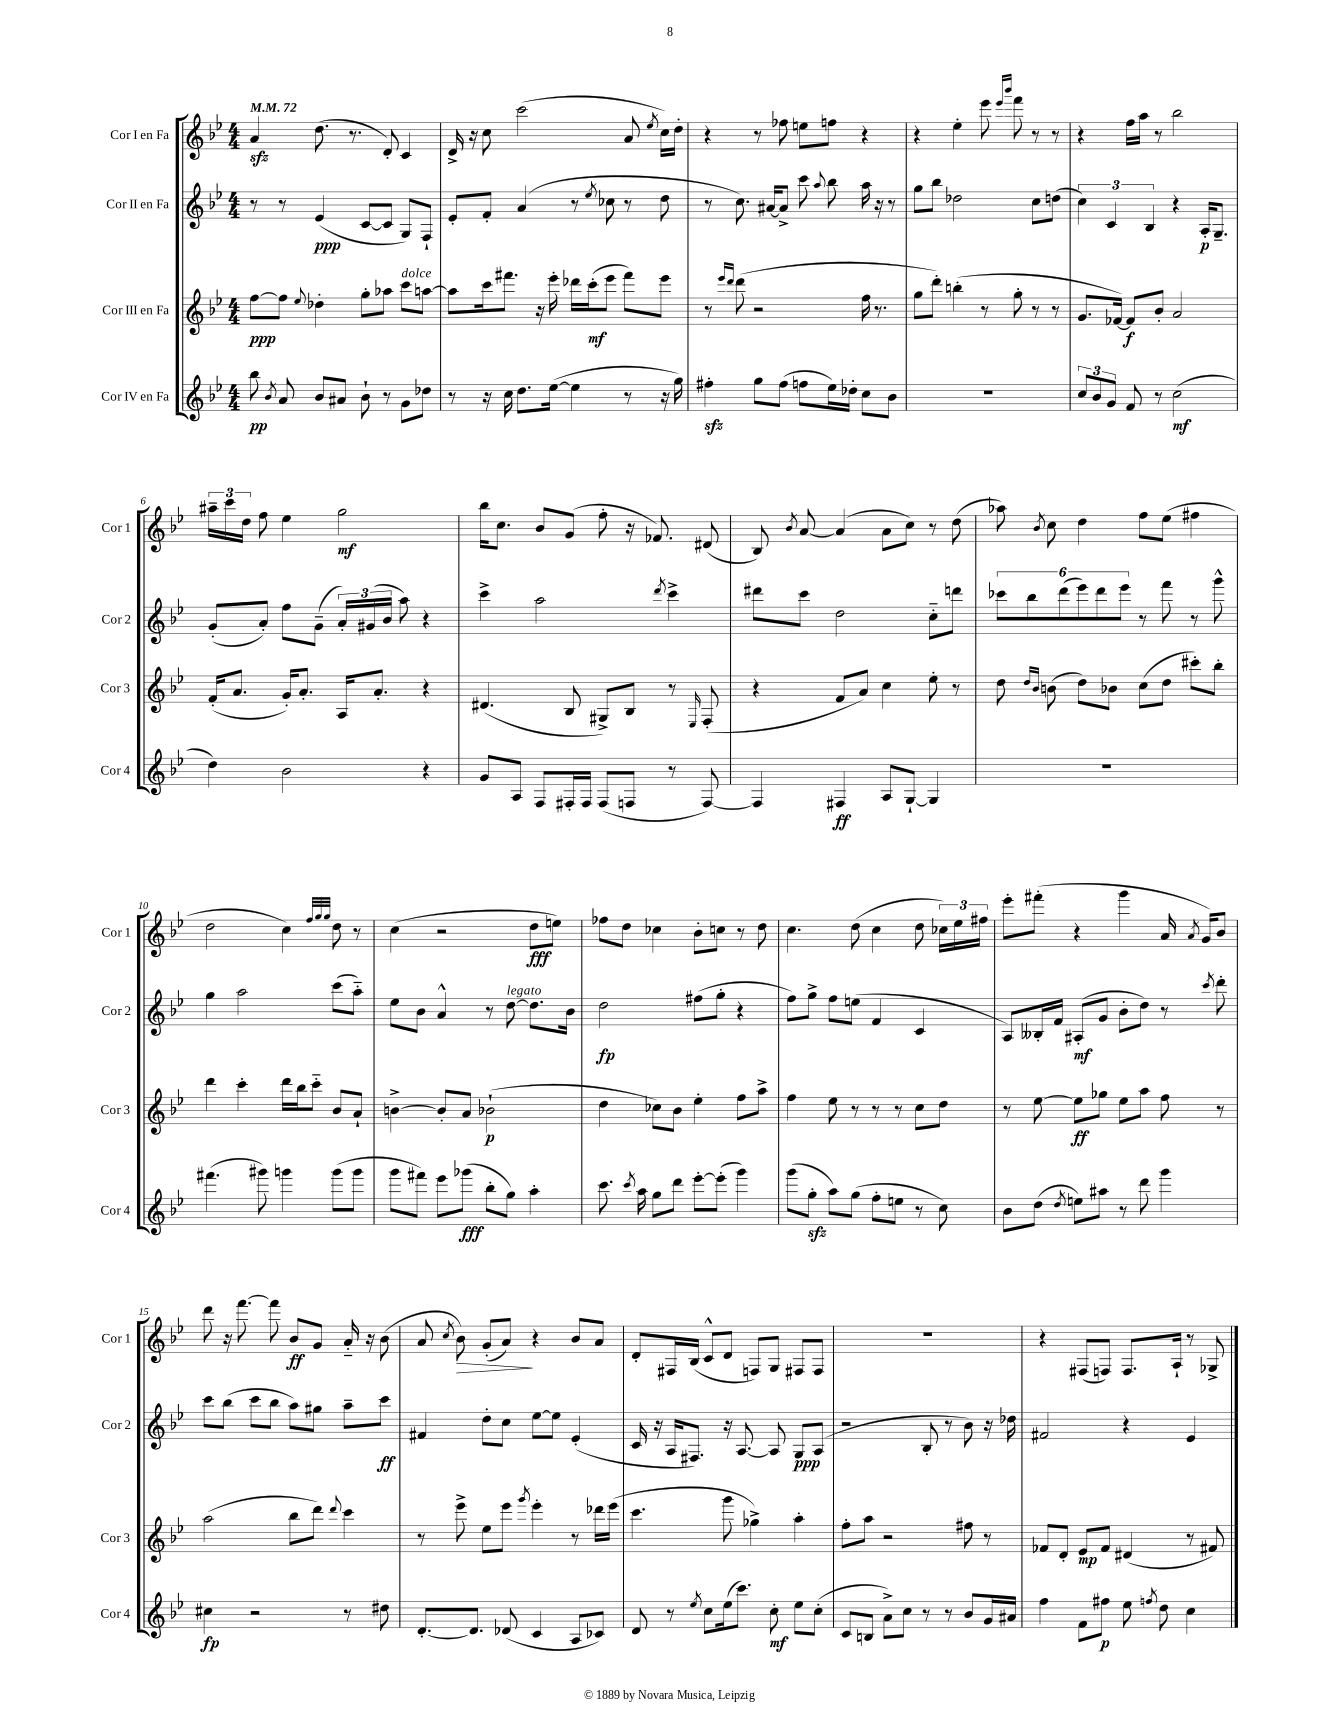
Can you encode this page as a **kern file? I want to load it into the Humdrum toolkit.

**kern	**dynam	**kern	**dynam	**kern	**dynam	**kern	**dynam
*part4	*part4	*part3	*part3	*part2	*part2	*part1	*part1
*staff4	*staff4	*staff3	*staff3	*staff2	*staff2	*staff1	*staff1
*I"Cor IV en Fa	*	*I"Cor III en Fa	*	*I"Cor II en Fa	*	*I"Cor I en Fa	*
*I'Cor 4	*	*I'Cor 3	*	*I'Cor 2	*	*I'Cor 1	*
*clefG2	*	*clefG2	*	*clefG2	*	*clefG2	*
*k[b-e-]	*	*k[b-e-]	*	*k[b-e-]	*	*k[b-e-]	*
*M4/4	*	*M4/4	*	*M4/4	*	*M4/4	*
*MM72	*	*MM72	*	*MM72	*	*MM72	*
=1	=1	=1	=1	=1	=1	=1	=1
8bb-\	pp	[8ff\L	ppp	8r	.	4azz/	.
8qb-/	.	.	.	.	.	.	.
8a/	.	8ff\J]	.	8r	.	.	.
.	.	8qqee-/	.	.	.	.	.
8b-/L	.	4dd-X'\	.	(4e-/	ppp	(8.dd\	.
8a#X/J	.	.	.	.	.	.	.
.	.	.	.	.	.	8.r	.
8b-`\	.	8gg'\L	.	[8c/L	.	.	.
8r	.	8aa-X\J	.	8c/J]	.	8d'/)	.
!	!	!LO:TX:a:i:t=dolce	!	!	!	!	!
8g\L	.	8ccc\L	.	8G/L)	.	4c/	.
8dd-X\J	.	[8aan\J	.	8F`/J	.	.	.
=2	=2	=2	=2	=2	=2	=2	=2
8r	.	8aa\L]	.	8e-'/L	.	16d^/	.
.	.	.	.	.	.	16r	.
16r	.	16ccc\k	.	8f'/J	.	8cc\	.
16cc\	.	8.fff#X\J	.	.	.	.	.
8.dd\L	.	.	.	(4a/	.	(2ccc\	.
.	.	16r	.	.	.	.	.
([16ee-\Jk	.	16eee-'\	.	.	.	.	.
4ee-\]	.	16ddd-X\LL	.	8r	.	.	.
.	.	(16ccc'\J	mf	.	.	.	.
.	.	.	.	8qee-/	.	.	.
.	.	8eee-\J	.	8cc-X\	.	.	.
8r	.	8fff#\L)	.	8r	.	8a/	.
.	.	.	.	.	.	8qee-/	.
16r	.	8eee-\J	.	8dd\	.	16cc\LL)	.
16gg\)	.	.	.	.	.	16dd'\JJ	.
=3	=3	=3	=3	=3	=3	=3	=3
4ff#Xzz'\	.	8r	.	8r	.	4r	.
.	.	16qqeee-/LL	.	.	.	.	.
.	.	16qqddd/JJ	.	.	.	.	.
.	.	(8ddd\	.	8.cc\)	.	.	.
8gg\L	.	2r	.	.	.	8r	.
.	.	.	.	[16a#X/KL	.	.	.
(8ff#\J	.	.	.	8a#^/J]	.	8ff-X\	.
8ffn\L	.	.	.	8ccc\	.	8een\L	.
.	.	.	.	8qqaa/	.	.	.
16ee-\L)	.	.	.	8bb-\	.	8ffn\J	.
16dd-X'\JJ	.	.	.	.	.	.	.
8cc\L	.	16ff\	.	16aa\	.	4r	.
.	.	8.r	.	16r	.	.	.
8b-\J	.	.	.	8r	.	.	.
=4	=4	=4	=4	=4	=4	=4	=4
1r	.	8gg\L	.	8gg\L	.	4r	.
.	.	8ddd'\J)	.	8bb-\J	.	.	.
.	.	(4bbn'\	.	2dd-X\	.	4ee-'\	.
.	.	8r	.	.	.	8eee-\	.
.	.	.	.	.	.	16qqeee-/LL	.
.	.	.	.	.	.	16qqbbb-/JJ	.
.	.	8gg'\	.	.	.	8fff\	.
.	.	8r	.	8cc\L	.	8r	.
.	.	8r	.	(8ddn\J	.	8r	.
=5	=5	=5	=5	=5	=5	=5	=5
12cc/L	.	8.g/L	.	6cc\)	.	4r	.
12b-/	.	.	.	.	.	.	.
12g/J	.	.	.	6c/	.	.	.
.	.	[16f-X/Jk)	.	.	.	.	.
8f/	.	8f-/L]	f	.	.	16ff\LL	.
.	.	.	.	.	.	16aa\JJ	.
.	.	.	.	6B-/	.	.	.
8r	.	8b-'/J	.	.	.	8r	.
(2cc\	mf	2a/	.	4r	.	2bb-\	.
.	.	.	.	16A'/KL	p	.	.
.	.	.	.	8.G~/J	.	.	.
!!LO:LB:g=z
=6	=6	=6	=6	=6	=6	=6	=6
4dd\)	.	(16f'/KL	.	(8g'/L	.	24aa#X~\LL	.
.	.	.	.	.	.	24ccc\	.
.	.	8.a/J	.	.	.	.	.
.	.	.	.	.	.	24dd\JJ	.
.	.	.	.	8a'/J)	.	8ff\	.
2b-\	.	16g'/KL)	.	8ff\L	.	4ee-\	.
.	.	8.a'/J	.	.	.	.	.
.	.	.	.	(8g~\J	.	.	.
.	.	16A/KL	.	24a'/LL)	.	2gg\	mf
.	.	.	.	(24g#X/	.	.	.
.	.	8.a'/J	.	.	.	.	.
.	.	.	.	24b-/JJ	.	.	.
.	.	.	.	8aa\)	.	.	.
4r	.	4r	.	4r	.	.	.
=7	=7	=7	=7	=7	=7	=7	=7
8g/L	.	(4.d#X/	.	4ccc^\	.	16bb-\KL	.
.	.	.	.	.	.	8.cc\J	.
8A/J	.	.	.	.	.	.	.
8F/L	.	.	.	2aa\	.	8b-/L	.
16F#X'/L	.	8B-/	.	.	.	(8g/J	.
16F#/JJ	.	.	.	.	.	.	.
(8F#/L	.	8G#X^/L)	.	.	.	8ff'\	.
8Fn/J	.	8B-/J	.	.	.	16r	.
.	.	.	.	.	.	8.f-X/)	.
.	.	.	.	8qddd/	.	.	.
8r	.	8r	.	4ccc^\	.	.	.
.	.	16qqE-/	.	.	.	.	.
[8F/)	.	(8F'/	.	.	.	(8d#X/	.
=8	=8	=8	=8	=8	=8	=8	=8
4F/]	.	4r	.	8ddd#X\L	.	8B-/)	.
.	.	.	.	.	.	8qb-/	.
.	.	.	.	8ccc\J	.	[8a/	.
4F#X/	ff	8f/L	.	2dd\	.	(4a/]	.
.	.	8a/J)	.	.	.	.	.
8A/L	.	4cc\	.	.	.	8a\L	.
[8G`/J	.	.	.	.	.	8cc\J)	.
4G/]	.	8ee-'\	.	8cc\L	.	8r	.
.	.	8r	.	8dddn\J	.	(8dd\	.
=9	=9	=9	=9	=9	=9	=9	=9
1r	.	8dd\	.	12ccc-X\L	.	8aa-X\)	.
.	.	.	.	12bb-\	.	.	.
.	.	16qqdd/LL	.	.	.	.	.
.	.	16qqb-/JJ	.	.	.	8qb-/	.
.	.	(8bn\	.	.	.	8cc\	.
.	.	.	.	(12ddd\	.	.	.
.	.	8dd\L)	.	12eee-\)	.	4dd\	.
.	.	.	.	12ddd\	.	.	.
.	.	8b-X\J	.	.	.	.	.
.	.	.	.	12eee-\J	.	.	.
.	.	(8cc\L	.	8r	.	8ff\L	.
.	.	8dd\J	.	8fff\	.	(8ee-\J	.
.	.	8ccc#X'\L)	.	8r	.	4ff#X\	.
.	.	8bb-'\J	.	8ggg^^\	.	.	.
!!LO:LB:g=z
=10	=10	=10	=10	=10	=10	=10	=10
(4.fff#X\	.	4ddd\	.	4gg\	.	2dd\	.
.	.	4ccc'\	.	2aa\	.	.	.
8ggg#X\)	.	.	.	.	.	.	.
4gggn\	.	16ddd\LL	.	.	.	4cc\)	.
.	.	16bb-\J	.	.	.	.	.
.	.	8ccc\J	.	.	.	.	.
.	.	.	.	.	.	32qqff/LLL	.
.	.	.	.	.	.	32qqgg/	.
.	.	.	.	.	.	32qqgg/JJJ	.
(8ggg\L	.	8b-/L	.	(8ccc\L	.	8dd\	.
8ggg\J	.	8a`/J	.	8aa\J)	.	8r	.
=11	=11	=11	=11	=11	=11	=11	=11
8ggg\L	.	[4bn^\	.	8ee-\L	.	(4cc\	.
8fff#X\J)	.	.	.	8b-\J	.	.	.
8eee-\L	.	8b'/L]	.	4a^^/	.	2r	.
(8ggg-X\J	fff	8a/J	.	.	.	.	.
8bb-'\L	.	(2b-X`\	p	8r	.	.	.
!	!	!	!	!LO:TX:a:i:t=legato	!	!	!
8gg\J)	.	.	.	[8dd\	.	.	.
4aa'\	.	.	.	8.dd\L]	.	8dd\L	fff
.	.	.	.	.	.	8een\J)	.
.	.	.	.	16b-\Jk	.	.	.
=12	=12	=12	=12	=12	=12	=12	=12
8.ccc\	.	4dd\	.	2dd\	fp	8ff-X\L	.
.	.	.	.	.	.	8dd\J	.
8qccc/	.	.	.	.	.	.	.
16aa\	.	.	.	.	.	.	.
8gg\L	.	8cc-X\L)	.	.	.	4cc-X\	.
8ddd\J	.	8b-\J	.	.	.	.	.
[8eee-'\L	.	4ee-'\	.	(8ff#X\L	.	8b-'\L	.
(8eee-'\J]	.	.	.	8gg'\J	.	8ccn\J	.
4ggg\)	.	8ff\L	.	4r	.	8r	.
.	.	8aa^\J	.	.	.	8dd\	.
=13	=13	=13	=13	=13	=13	=13	=13
(8ggg\L	.	4ff\	.	8ff\L)	.	4.cc\	.
8ggzz'\J	.	.	.	8gg^\J	.	.	.
8aa\L)	.	8ee-\	.	8ff\L	.	.	.
(8gg\J	.	8r	.	(8een\J	.	(8dd\	.
8ff'\L	.	8r	.	4f/	.	4cc\	.
8een\J	.	8r	.	.	.	.	.
8r	.	8cc\L	.	4c/	.	8dd\	.
8cc\)	.	8dd\J	.	.	.	24cc-X\LL)	.
.	.	.	.	.	.	24ee-\	.
.	.	.	.	.	.	24ff#X\JJ	.
=14	=14	=14	=14	=14	=14	=14	=14
8b-\L	.	8r	.	8A/L)	.	8eee-'\L	.
(8dd\J	.	[8ee-\	.	16B--X'/L	.	(8fff#X'\J	.
.	.	.	.	16f/JJ	.	.	.
8qdd/	.	.	.	.	.	.	.
8een\L)	.	8ee-\L]	ff	(8A#X'/L	mf	4r	.
8aa#X\J	.	8gg-X\J	.	8g/J	.	.	.
8r	.	8ee-\L	.	8b-'\L	.	4ggg\	.
8ddd\	.	8aa\J	.	8dd\J)	.	.	.
4ggg\	.	8ff\	.	8r	.	16a/	.
.	.	.	.	.	.	8qa/	.
.	.	.	.	.	.	16g/KL)	.
.	.	.	.	8qccc/	.	.	.
.	.	8r	.	8ddd'\	.	8b-/J	.
!!LO:LB:g=z
=15	=15	=15	=15	=15	=15	=15	=15
4cc#X\	fp	(2aa\	.	8ccc\L	.	8ddd\	.
.	.	.	.	(8bb-\J	.	16r	.
.	.	.	.	.	.	[8.fff\	.
2r	.	.	.	8ccc\L	.	.	.
.	.	.	.	8bb-\J	.	8fff\]	.
.	.	8bb-\L	.	8aa\L)	.	8b-/L	ff
.	.	8ddd\J)	.	8gg#X\J	.	8g/J	.
.	.	8qqddd/	.	.	.	.	.
8r	.	4ccc\	.	8aa~\L	.	16a/	.
.	.	.	.	.	.	16r	.
8dd#X\	.	.	.	8ccc\J	ff	(8b-\	.
=16	=16	=16	=16	=16	=16	=16	=16
[8.d'/L	.	8r	.	4f#X/	.	8a/	.
.	.	.	.	.	.	8qcc/	.
!	!	!	!	!	!	!	!LO:HP:b
.	.	8eee-^\	.	.	.	8b-\)	>
8.d/J]	.	.	.	.	.	.	.
.	.	8ee-\L	.	8dd'\L	.	(8g'/L	.
(8d-X/	.	8eee-\J	.	8cc\J	.	8a/J)	.
.	.	8qggg/	.	.	.	.	.
4c/	.	4eee-'\	.	[8ee-\L	.	4r	]
.	.	.	.	8ee-\J]	.	.	.
8A/L	.	8r	.	(4e-'/	.	8b-/L	.
8c-X/J)	.	16ddd-X\LL	.	.	.	8a/J	.
.	.	(16eee-\JJ	.	.	.	.	.
=17	=17	=17	=17	=17	=17	=17	=17
8d/	.	4.ccc\	.	16c/	.	8d'/L	.
.	.	.	.	16r	.	.	.
8r	.	.	.	16A/KL	.	16F#X/L	.
.	.	.	.	8.F#X/J)	.	(16B-/JJ	.
8qee-/	.	.	.	.	.	.	.
8cc\L	.	.	.	.	.	8c^^/L	.
(16ee-\k	.	8ggg\	.	16r	.	8d/J	.
8.ccc\J)	.	.	.	[8.A/	.	.	.
.	.	4gg-X^\)	.	.	.	8Fn/L)	.
8cc'\	mf	.	.	8A/]	.	8G/J	.
8ee-\L	.	4aa'\	.	8G/L	ppp	8F#X/L	.
(8cc'\J	.	.	.	(8A/J	.	8F#/J	.
=18	=18	=18	=18	=18	=18	=18	=18
8c/L	.	8ff'\L	.	2r	.	1r	.
8Bn/J	.	8aa\J	.	.	.	.	.
8a^\L)	.	2r	.	.	.	.	.
8cc\J	.	.	.	.	.	.	.
8r	.	.	.	8B-'/	.	.	.
8r	.	.	.	8r	.	.	.
8b-/L	.	8ff#X\	.	8b-\)	.	.	.
16g/L	.	8r	.	16r	.	.	.
16a#X/JJ	.	.	.	16dd-X\	.	.	.
=19	=19	=19	=19	=19	=19	=19	=19
4ff\	.	8f-X/L	.	2f#X/	.	4r	.
.	.	8d'/J	.	.	.	.	.
8f\L	.	8e-/L	mp	.	.	(8F#X/L	.
8ff#X\J	p	8f-/J	.	.	.	8Fn/J)	.
8ee-\	.	(4d#X/	.	4r	.	8.F/L	.
8qffn/	.	.	.	.	.	.	.
8dd\	.	.	.	.	.	.	.
.	.	.	.	.	.	16A`/Jk	.
4cc\	.	8r	.	4e-/	.	8r	.
.	.	8f#X/)	.	.	.	8G-X^/	.
==	==	==	==	==	==	==	==
*-	*-	*-	*-	*-	*-	*-	*-
